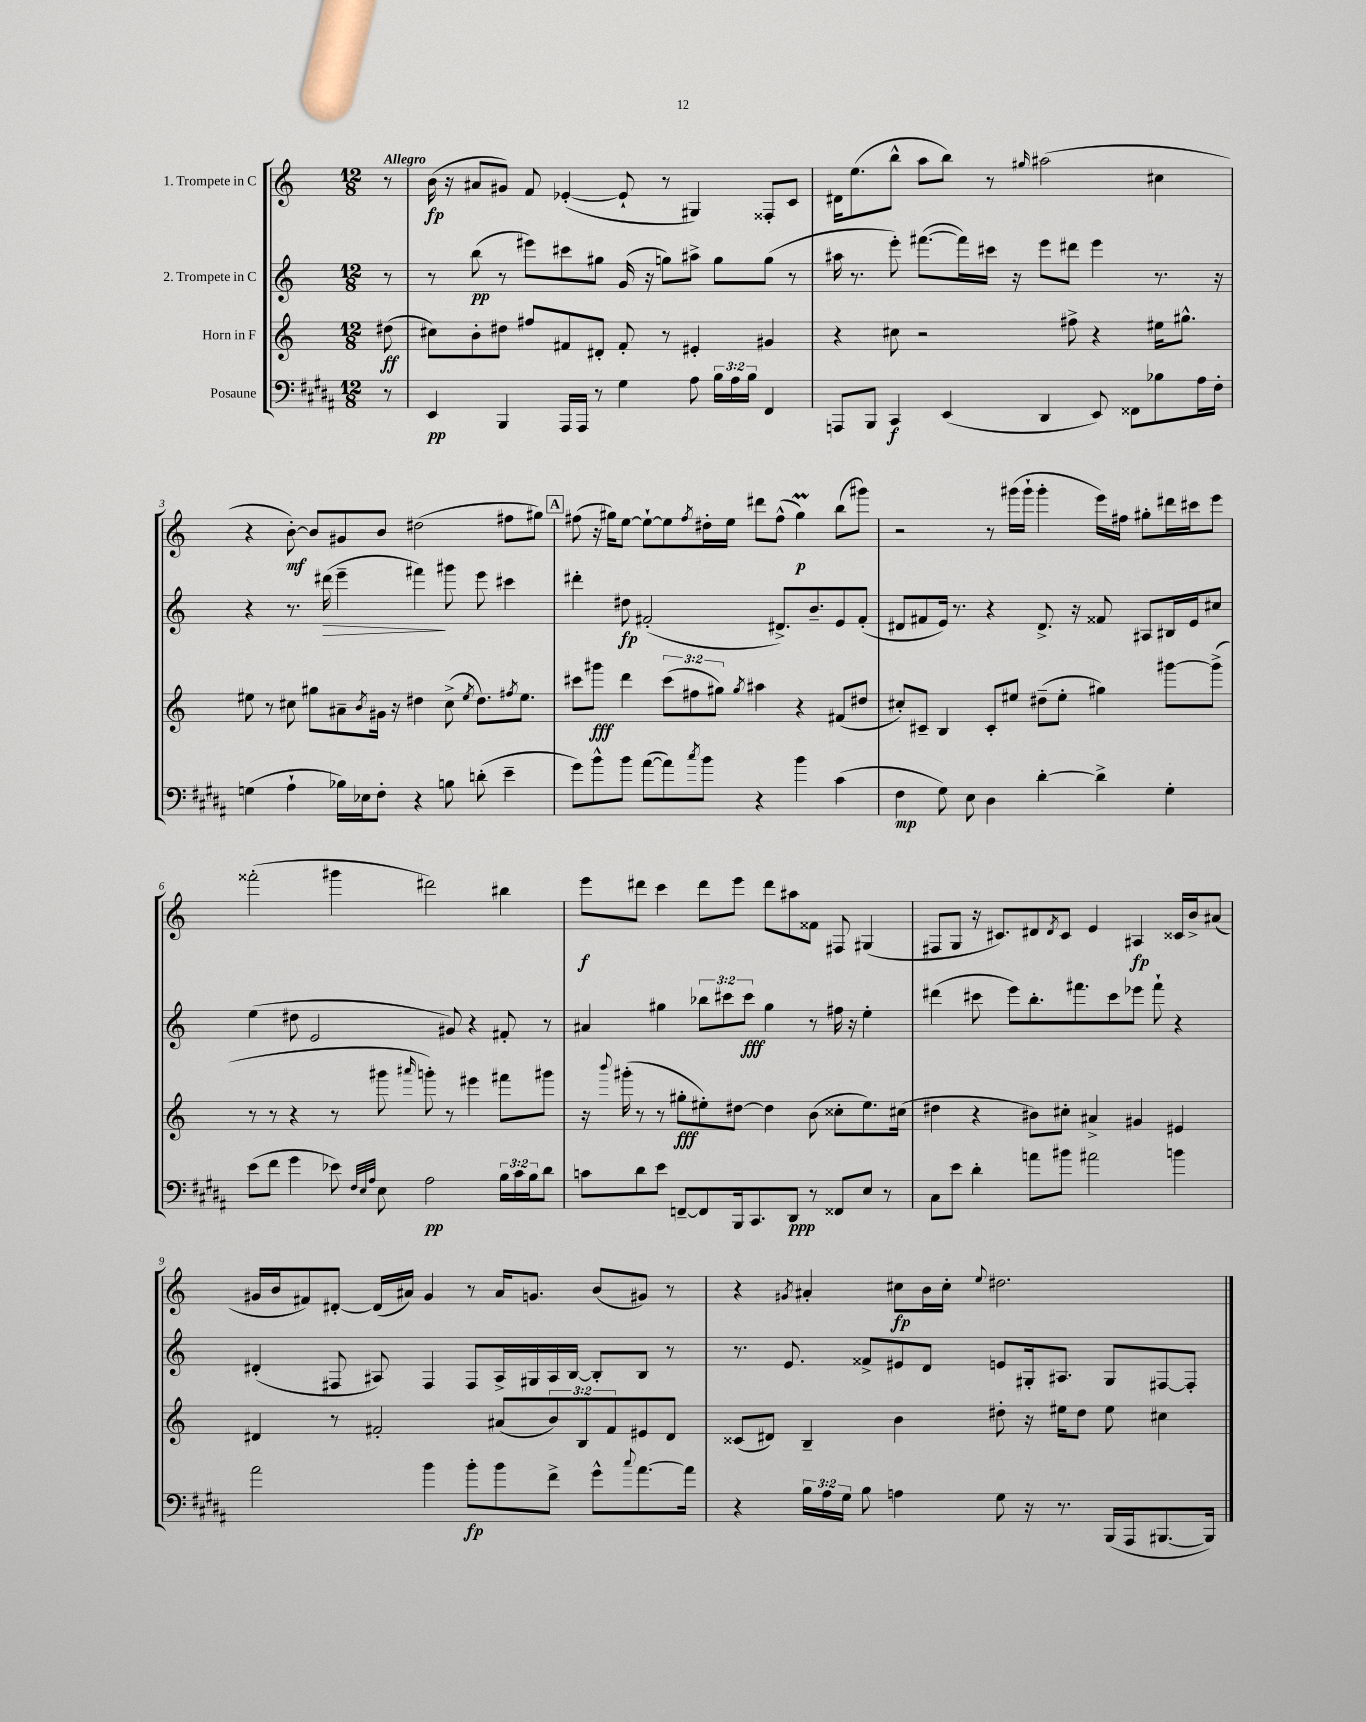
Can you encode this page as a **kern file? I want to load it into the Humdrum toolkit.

**kern	**dynam	**kern	**dynam	**kern	**dynam	**kern	**dynam
*part4	*part4	*part3	*part3	*part2	*part2	*part1	*part1
*staff4	*staff4	*staff3	*staff3	*staff2	*staff2	*staff1	*staff1
*I"Posaune	*	*I"Horn in F	*	*I"2. Trompete in C	*	*I"1. Trompete in C	*
*clefF4	*	*clefG2	*	*clefG2	*	*clefG2	*
*k[f#c#g#d#a#]	*	*k[]	*	*k[]	*	*k[]	*
*M12/8	*	*M12/8	*	*M12/8	*	*M12/8	*
=	=	=	=	=	=	=	=
!	!	!	!	!	!	!LO:TX:a:B:t=Allegro	!
8r	.	(8dd#X\	ff	8r	.	8r	.
=1	=1	=1	=1	=1	=1	=1	=1
4EE/	pp	8cc#X\L)	.	8r	.	(16b\	fp
.	.	.	.	.	.	16r	.
.	.	8b'\	.	(8bb\	pp	8a#X/L	.
4BBB/	.	8dd#X\J	.	8r	.	8g#X/J)	.
.	.	8ff#X/L	.	8eee#X\L)	.	8f/	.
16AAA#/LL	.	8f#X/	.	8ccc#X\	.	([4e-X'/	.
16AAA#/JJ	.	.	.	.	.	.	.
8r	.	8d#X'/J	.	8gg#X\J	.	.	.
4G#\	.	8f#'/	.	(16g/	.	8e-`/]	.
.	.	.	.	16r	.	.	.
.	.	8r	.	8ggn\L)	.	8r	.
8A#\	.	4e#X'/	.	8aa#X^\J	.	4G#X/)	.
24B\LL	.	.	.	8gg\L	.	.	.
24A#\	.	.	.	.	.	.	.
24B\JJ	.	.	.	.	.	.	.
4FF#/	.	4g#X/	.	(8gg\J	.	8F##X'/L	.
.	.	.	.	8r	.	8c/J	.
=2	=2	=2	=2	=2	=2	=2	=2
8AAAn/L	.	4r	.	16aa#X\	.	16d#X\KL	.
.	.	.	.	8.r	.	(8.ee\	.
8BBB/J	.	.	.	.	.	.	.
4CC#/	f	8cc#X\	.	8eee'\)	.	8bb^^\J	.
.	.	2r	.	([8.fff#X\L	.	8aa\L	.
(4EE/	.	.	.	.	.	8bb\J)	.
.	.	.	.	16fff#\L])	.	.	.
.	.	.	.	16ccc#X\JJ	.	8r	.
.	.	.	.	16r	.	.	.
.	.	.	.	.	.	16qqgg#X/	.
4DD#/	.	.	.	8eee\L	.	(2aa#X\	.
.	.	8ff#X^\	.	8ddd#X\J	.	.	.
8EE/)	.	4r	.	4eee\	.	.	.
8FF##X\L	.	.	.	.	.	.	.
8B-X\	.	16ee#X\KL	.	8.r	.	4cc#X\	.
.	.	8.gg#X^^\J	.	.	.	.	.
16A#\L	.	.	.	.	.	.	.
16F#'\JJ	.	.	.	16r	.	.	.
!!LO:LB:g=z
=3	=3	=3	=3	=3	=3	=3	=3
(4Gn\	.	8ee#X\	.	4r	.	4r	.
.	.	8r	.	.	.	.	.
4A#`\	.	8cc#X\	.	8.r	.	[8b'\)	mf
.	.	8gg#X\L	.	.	.	8b/L]	.
!	!	!	!	!	!LO:HP:b	!	!
.	.	.	.	(16ddd#X\	>	.	.
16B-X\LL)	.	8a#X~\	.	4eee~\	.	8g#X/	.
16E-X\J	.	.	.	.	.	.	.
.	.	8qb/	.	.	.	.	.
8F#'\J	.	16g#X\Jk	.	.	.	8b/J	.
.	.	16r	.	.	.	.	.
4r	.	4dd#X\	.	4fff#X\)	.	(2dd#X\	.
8Bn\	.	(8cc#^\	.	8ggg#X\	]	.	.
.	.	8qee#/	.	.	.	.	.
(8dn'\	.	8.dd#\L)	.	8eee\	.	.	.
4e~\	.	.	.	4ccc#X\	.	8ff#X\L	.
.	.	8qff#X/	.	.	.	.	.
.	.	8.ee#\J	.	.	.	.	.
.	.	.	.	.	.	8gg#X\J)	.
!!LO:REH:place=s1:t=A
=4	=4	=4	=4	=4	=4	=4	=4
8g#\L)	.	8ccc#X\L	.	4ddd#X'\	.	(8ff#X\	.
8b^^\	.	8ggg#X\J	fff	.	.	16r	.
.	.	.	.	.	.	16gg#X\KL)	.
8b\J	.	4ddd\	.	8dd#X\	fp	[8ee\J	.
([8a#\L	.	.	.	(2f#X'/	.	8ee`\L_	.
8a#\])	.	(12ccc#\L	.	.	.	8ee\]	.
.	.	12ff#X\	.	.	.	.	.
8qcc#/	.	.	.	.	.	8qff#/	.
8b\J	.	.	.	.	.	16dd#X'\L	.
.	.	12gg#X\J)	.	.	.	.	.
.	.	.	.	.	.	16ee\JJ	.
.	.	8qgg#/	.	.	.	.	.
4r	.	4aa#X\	.	.	.	8ddd#X\L	.
.	.	.	.	8.d#X^/L)	.	(8ff#^^\J	.
4b\	.	4r	.	.	.	4gg#m\)	p
.	.	.	.	8.b~/	.	.	.
(4c#\	.	(8f#X/L	.	8e/	.	(8bb\L	.
.	.	8dd#X/J	.	(8f#'/J	.	8ggg#X\J)	.
=5	=5	=5	=5	=5	=5	=5	=5
4F#\	mp	8cc#X'/L)	.	8d#X/L	.	2r	.
.	.	8c#X~/J	.	8f#X/	.	.	.
8G#\)	.	4B/	.	16e/Jk)	.	.	.
.	.	.	.	8.r	.	.	.
8E\	.	.	.	.	.	.	.
4D#\	.	8c#'/L	.	4r	.	8r	.
.	.	8ee#X/J	.	.	.	(16ggg#X\LL	.
.	.	.	.	.	.	16ggg#`\JJ	.
[4d#'\	.	(8dd#X~\L	.	8.d#^/	.	4ggg#'\	.
.	.	8ee#'\J	.	.	.	.	.
.	.	.	.	16r	.	.	.
4d#^\]	.	4gg#X\)	.	8f##X/	.	16eee\LL)	.
.	.	.	.	.	.	16ff#X\JJ	.
.	.	.	.	8A#X/L	.	8gg#X'\L	.
4G#'\	.	[8ggg#X\L	.	16B#X/L	.	16ddd#X\L	.
.	.	.	.	16e/J	.	16ccc#X\J	.
.	.	(8ggg#^\J]	.	8cc#X/J	.	8eee\J	.
!!LO:LB:g=z
=6	=6	=6	=6	=6	=6	=6	=6
(8e\L	.	8r	.	(4ee\	.	(2fff##X'\	.
8f#\J	.	8r	.	.	.	.	.
4g#\	.	4r	.	8dd#X\	.	.	.
.	.	.	.	2e/	.	.	.
8e-X\)	.	8r	.	.	.	4ggg#X\	.
32qqF#/LLL	.	.	.	.	.	.	.
32qqE/	.	.	.	.	.	.	.
32qqA#/JJJ	.	.	.	.	.	.	.
8E\	.	8ggg#X\	.	.	.	.	.
.	.	16qqaaa#X/	.	.	.	.	.
2A#\	pp	8gggn'\)	.	.	.	2ddd#X\)	.
.	.	8r	.	8g#X/)	.	.	.
.	.	4eee#X\	.	4r	.	.	.
24B\LL	.	8fff#X\L	.	8f#X'/	.	4bb#X\	.
24c#\	.	.	.	.	.	.	.
24B\J	.	.	.	.	.	.	.
8d#\J	.	8ggg#X\J	.	8r	.	.	.
=7	=7	=7	=7	=7	=7	=7	=7
8cn\L	.	16r	.	4a#X/	.	8eee\L	f
.	.	8qqbbb/	.	.	.	.	.
.	.	(16ggg#X'\	.	.	.	.	.
8d#\	.	8r	.	.	.	8ddd#X\J	.
8e\J	.	8r	.	4gg#X\	.	4ccc\	.
[8FFn~/L	.	8gg#X'\L	fff	.	.	.	.
8FF/]	.	8ee#X'\)	.	12bb-X\L	.	8ddd#\L	.
.	.	.	.	12ccc#X\	.	.	.
16BBB/k	.	[8dd#X\J	.	.	.	8eee\J	.
.	.	.	.	12ccc#\J	fff	.	.
8.CC#/	.	.	.	.	.	.	.
.	.	4dd#\]	.	4gg#\	.	8ddd#\L	.
8DD#/J	ppp	.	.	.	.	8aa#X\	.
8r	.	(8b\	.	8r	.	8f##X\J	.
8FF##X/L	.	8cc##X'\L	.	16ff#X\	.	8F#X/	.
.	.	.	.	16r	.	.	.
8E/J	.	8.ee#\)	.	4ee'\	.	(4G#X/	.
8r	.	.	.	.	.	.	.
.	.	(16cc#X\Jk	.	.	.	.	.
=8	=8	=8	=8	=8	=8	=8	=8
8C#\L	.	4dd#X\	.	(4ddd#X\	.	8F#X/L	.
8e\J	.	.	.	.	.	8G/J	.
4d#'\	.	4r	.	8ccc#X\	.	16r	.
.	.	.	.	.	.	8.c#X/L)	.
.	.	.	.	8eee\L)	.	.	.
8an\L	.	8b#X\L)	.	8.bb'\	.	8d#X/	.
.	.	.	.	.	.	8qd#/	.
8b#X\J	.	8cc#X'\J	.	.	.	8c#/J	.
.	.	.	.	8.fff#X\	.	.	.
2a#X\	.	4a#X^/	.	.	.	4e/	.
.	.	.	.	8ccc#\	.	.	.
.	.	4g#X/	.	8eee-X\J	.	4A#X/	fp
.	.	.	.	8fff#`\	.	.	.
4bn\	.	4e#X/	.	4r	.	16c##X/LL	.
.	.	.	.	.	.	16b^/J	.
.	.	.	.	.	.	(8a#X/J	.
!!LO:LB:g=z
=9	=9	=9	=9	=9	=9	=9	=9
2a#\	.	4d#X/	.	(4d#X'/	.	16g#X/LL	.
.	.	.	.	.	.	16b/J	.
.	.	.	.	.	.	8f#X/)	.
.	.	8r	.	8F#X/	.	[8d#X'/J	.
.	.	2f#X'/	.	8A#X/)	.	(16d#/LL]	.
.	.	.	.	.	.	16a#X/JJ)	.
4b\	.	.	.	4F#/	.	4g#/	.
8b'\L	fp	.	.	8F#/L	.	8r	.
8b\	.	(8a#X/L	.	16A#^/L	.	16a#/KL	.
.	.	.	.	16G#X/	.	8.gn/J	.
8f#^\J	.	12b/)	.	16A#/	.	.	.
.	.	.	.	[16B/JJ	.	.	.
.	.	12B/	.	.	.	.	.
8g#^^\L	.	.	.	8B'/L]	.	(8b/L	.
.	.	12f#/	.	.	.	.	.
8qqcc#/	.	.	.	.	.	.	.
[8.a#\	.	8e#X/	.	8B/J	.	8g#X/J)	.
.	.	8d#/J	.	8r	.	8r	.
16a#\Jk]	.	.	.	.	.	.	.
=10	=10	=10	=10	=10	=10	=10	=10
4r	.	(8c##X/L	.	8.r	.	4r	.
.	.	8d#X/J)	.	.	.	.	.
.	.	.	.	8.e/	.	.	.
.	.	.	.	.	.	8qg#X/	.
24B\LL	.	4B~/	.	.	.	4a#X'/	.
24A#\	.	.	.	.	.	.	.
24G#\JJ	.	.	.	.	.	.	.
8B\	.	.	.	8f##X^/L	.	.	.
4An\	.	4b\	.	8e#X/	.	8cc#X\L	fp
.	.	.	.	8d/J	.	16b\L	.
.	.	.	.	.	.	16cc#'\JJ	.
.	.	.	.	.	.	8qqee/	.
8G#\	.	8dd#X'\	.	8en/L	.	2.dd#X\	.
16r	.	16r	.	16G#X'/k	.	.	.
8.r	.	16ee#X\KL	.	8.A#X/J	.	.	.
.	.	8dd#\J	.	.	.	.	.
(16BBB/LL	.	8ee#\	.	8G#/L	.	.	.
16AAA#/J	.	.	.	.	.	.	.
[8.BBB#X/	.	4cc#X\	.	[8F#X/	.	.	.
.	.	.	.	8F#'/J]	.	.	.
16BBB#/Jk])	.	.	.	.	.	.	.
==	==	==	==	==	==	==	==
*-	*-	*-	*-	*-	*-	*-	*-
